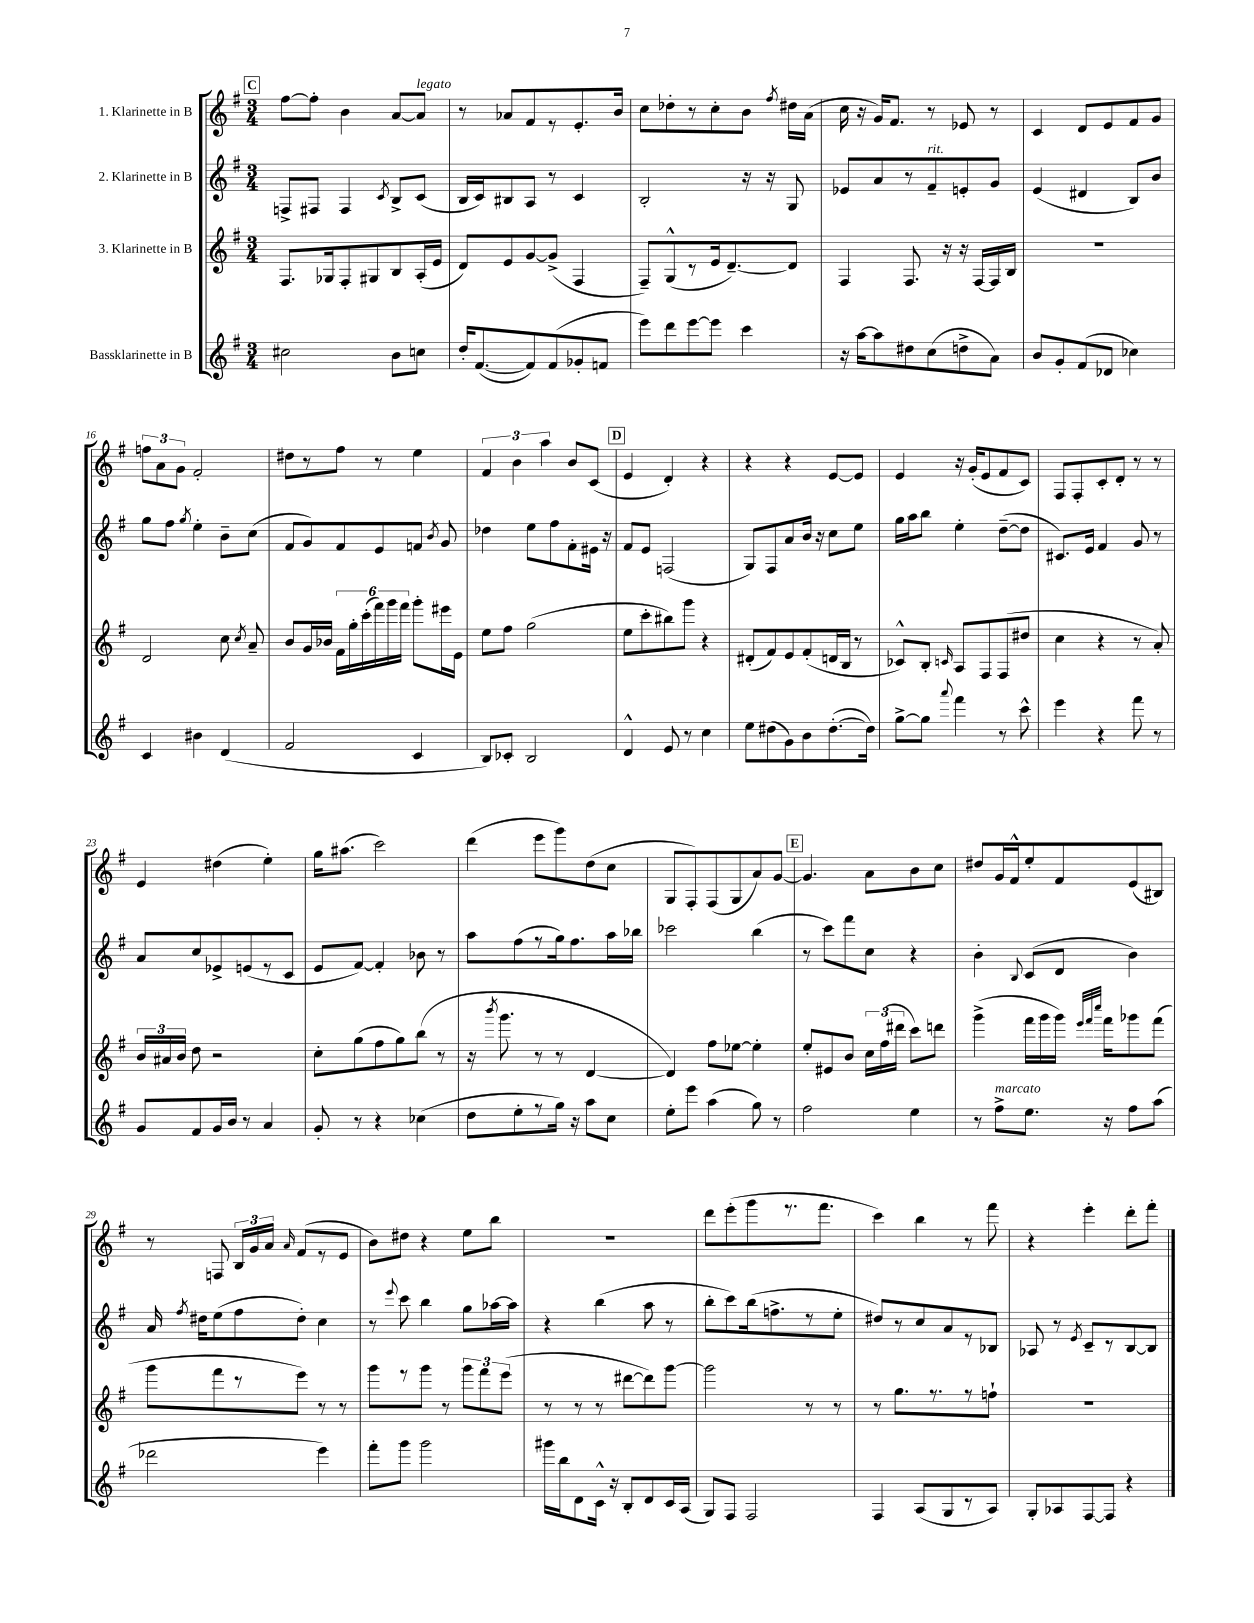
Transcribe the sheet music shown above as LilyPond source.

<<
\new StaffGroup <<
\new Staff = "s0" \with { instrumentName = "1. Klarinette in B" } {
    \clef treble \key g \major \numericTimeSignature \time 3/4
    \autoBeamOff \mark \markup { \box "C" } fis''8[~ fis''8]-. b'4 a'8[~ a'8]^\markup { \italic "legato" } |
    r8 aes'8[ fis'8 r8 e'8.-. b'16] |
    c''8[ des''8-. r8 c''8-. b'8] \acciaccatura { fis''8 } dis''16[ a'16]( |
    c''16 r16 g'16[) fis'8.] r8 ees'8 r8 |
    c'4 d'8[ e'8 fis'8 g'8] |
    \tuplet 3/2 { f''8[ a'8 g'8] } fis'2-. |
    dis''8[ r8 fis''8] r8 e''4 |
    \tuplet 3/2 { fis'4 b'4 a''4 } b'8[ c'8]( |
    \mark \markup { \box "D" } e'4 d'4-.) r4 |
    r4 r4 e'8[~ e'8] |
    e'4 r16 g'16[-.( e'8 fis'8 c'8]) |
    fis8[ fis8-. c'8-. d'8]-. r8 r8 |
    e'4 dis''4( e''4-.) |
    g''16[ ais''8.]( c'''2) |
    d'''4( e'''8[ g'''8) d''8( c''8] |
    g8[ fis8-.) fis8( g8 a'8) g'8]~ |
    \mark \markup { \box "E" } g'4. a'8[ b'8 c''8] |
    dis''8[ g'16 fis'16-^ e''8-. fis'8 e'8( bis8]) |
    r8 f8 \tuplet 3/2 { b16[ g'16 a'16] } \grace { a'16 } fis'8[( r8 e'8] |
    b'8[) dis''8] r4 e''8[ b''8] |
    R2. |
    d'''8[ e'''8-.( g'''8 r8. fis'''8.] |
    c'''4) b''4 r8 fis'''8 |
    r4 e'''4-. d'''8[-. fis'''8]-. \bar "|." |
}
\new Staff = "s1" \with { instrumentName = "2. Klarinette in B" } {
    \clef treble \key g \major \numericTimeSignature \time 3/4
    \autoBeamOff \mark \markup { \box "C" } f8[-> fis8] fis4 \acciaccatura { c'8 } b8[-> c'8]( |
    b16[ c'16) bis8 a8] r8 c'4 |
    b2-. r16 r16 g8 |
    ees'8[ a'8 r8 fis'8--^\markup { \italic "rit." } e'8-. g'8] |
    e'4( dis'4 b8[) b'8] |
    g''8[ fis''8] \acciaccatura { g''8 } e''4-. b'8[-- c''8]( |
    fis'8[ g'8) fis'8 e'8 f'8] \acciaccatura { b'8 } g'8 |
    des''4 e''8[ fis''8 fis'8-. eis'16] r16 |
    \mark \markup { \box "D" } fis'8[ e'8] f2( |
    g8[) fis8 a'8 b'16] r16 c''8[ e''8] |
    g''16[ a''16 b''8] e''4-. d''8[~--( d''8] |
    cis'8.[) e'16] fis'4 g'8 r8 |
    a'8[ c''8 ees'8-> e'8( r8 c'8] |
    e'8[ fis'8]~) fis'4-. bes'8 r8 |
    a''8[ fis''8( r8 g''16) fis''8. a''16 bes''16] |
    ces'''2 b''4( |
    \mark \markup { \box "E" } r8 c'''8[) fis'''8 c''8] r4 |
    b'4-. \appoggiatura { b8 } c'8[( d'8] b'4) |
    a'16 \acciaccatura { fis''8 } dis''16[ e''8( fis''8 dis''8]-.) c''4 |
    r8 \appoggiatura { e'''8 } c'''8 b''4 g''8[ aes''16~ aes''16] |
    r4 b''4( a''8 r8 |
    b''8[-. c'''8) b''16( f''8.-> r8 e''8]-. |
    dis''8[) r8 c''8 a'8 r8 bes8] |
    aes8 r8 \acciaccatura { e'8 } c'8[-- r8 b8~ b8] \bar "|." |
}
\new Staff = "s2" \with { instrumentName = "3. Klarinette in B" } {
    \clef treble \key g \major \numericTimeSignature \time 3/4
    \autoBeamOff \mark \markup { \box "C" } fis8.[ ges16 fis8-. gis8 b8 a16-.( e'16] |
    d'8[) e'8 g'8~ g'8]->( fis4 |
    fis8[--) g8-^( r8 e'16 d'8.~--) d'8] |
    fis4 fis8. r16 r16 fis16[~ fis16 b16] |
    R2. |
    d'2 c''8 \acciaccatura { c''8 } a'8-- |
    b'8[ g'16 bes'16] \tuplet 6/4 { fis'16[ g''16-. c'''16-.( fis'''16) g'''16 fis'''16] } g'''8[-. eis'''16 e'16] |
    e''8[ fis''8] g''2( |
    \mark \markup { \box "D" } e''8[ c'''8-. bis''8) g'''8] r4 |
    dis'8[-.( fis'8) e'8 fis'8-.( d'16 b16] r8 |
    ces'8[-^) b8]-. \grace { c'16 } a8[ fis8 fis8( dis''8] |
    c''4 r4 r8 a'8-.) |
    \tuplet 3/2 { b'16[ ais'16 b'16] } d''8 r2 |
    c''8[-. g''8( fis''8 g''8) b''8]( r8 |
    r16 \acciaccatura { b'''8 } g'''8. r8 r8 d'4~ |
    d'4) fis''8[ ees''8]~ ees''4-. |
    \mark \markup { \box "E" } e''8[-. eis'8 b'8] \tuplet 3/2 { c''16[ fis''16( dis'''16] } c'''8[) d'''8] |
    g'''4->( fis'''16[ g'''16 g'''16]) \grace { e'''32[ fis'''32 c''''32] } fis'''16[ ges'''8 fis'''8]( |
    g'''8[ fis'''8 r8 e'''8]) r8 r8 |
    g'''8[ r8 g'''8] r8 \tuplet 3/2 { g'''8[ fis'''8 e'''8]( } |
    r8 r8 r8 dis'''8[~ dis'''8) g'''8]~ |
    g'''2 r8 r8 |
    r8 g''8.[ r8. r8 f''8]-! |
    R2. \bar "|." |
}
\new Staff = "s3" \with { instrumentName = "Bassklarinette in B" } {
    \clef treble \key g \major \numericTimeSignature \time 3/4
    \autoBeamOff \mark \markup { \box "C" } cis''2 b'8[ c''8] |
    d''16[-. fis'8.~( fis'8) fis'8( ges'8-. f'8] |
    e'''8[) d'''8 e'''8~ e'''8] c'''4 |
    r16 a''16[~ a''8 dis''8 c''8( d''8-> a'8]) |
    b'8[ g'8-. fis'8( des'8] ces''4) |
    c'4 bis'4 d'4( |
    fis'2 c'4 |
    b8[) ces'8]-. b2 |
    \mark \markup { \box "D" } d'4-^ e'8 r8 c''4 |
    e''8[ dis''8( g'8) b'8 dis''8.~-.( dis''16]) |
    g''8[~-> g''8] \appoggiatura { a'''8 } fis'''4 r8 c'''8-^ |
    e'''4 r4 fis'''8 r8 |
    g'8[ fis'8 g'16 b'16] r8 a'4 |
    g'8-. r8 r4 ces''4( |
    d''8[ e''8-. r8 g''16]) r16 a''8[ c''8] |
    e''8[-. e'''8] a''4( g''8) r8 |
    \mark \markup { \box "E" } fis''2 e''4 |
    r8 fis''8[->^\markup { \italic "marcato" } e''8.] r16 fis''8[ a''8]( |
    des'''2 e'''4) |
    fis'''8[-. g'''8] g'''2 |
    gis'''16[ b''16 d'8 c'16]-^ r16 b8[-. d'8 c'16 a16]( |
    g8[) fis8] fis2 |
    fis4 a8[( g8 r8 a8]) |
    g8[-. aes8 fis8~ fis8] r4 \bar "|." |
}
>>
>>
\layout { \context { \Score currentBarNumber = #11 } }
